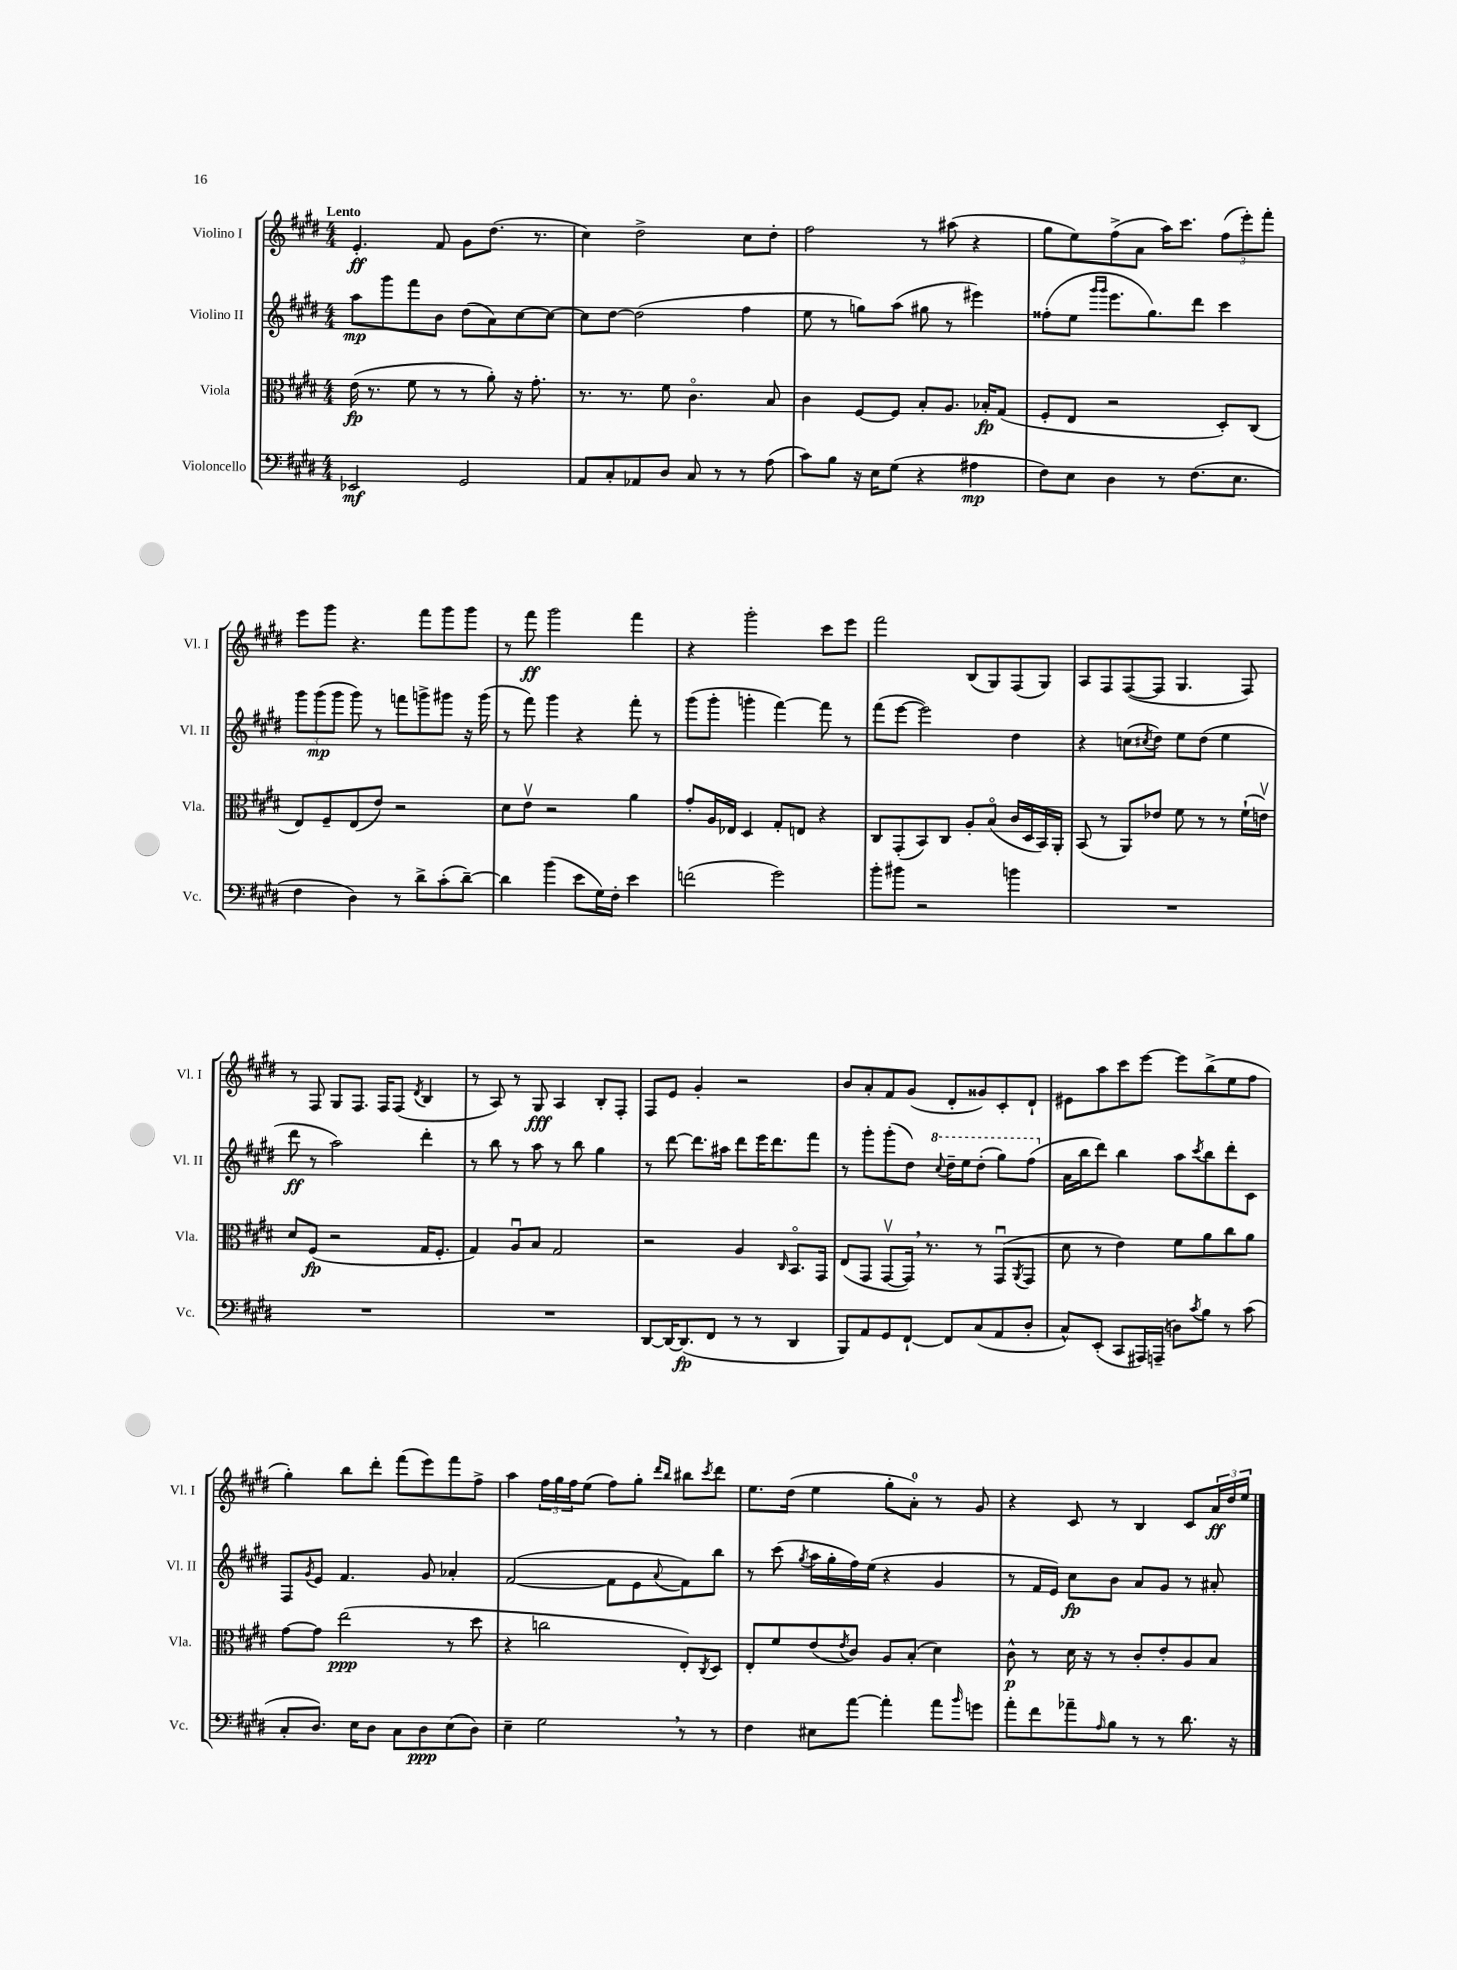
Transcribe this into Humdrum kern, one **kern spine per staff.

**kern	**kern	**kern	**kern
*staff4	*staff3	*staff2	*staff1
*clefF4	*clefC3	*clefG2	*clefG2
*k[f#c#g#d#]	*k[f#c#g#d#]	*k[f#c#g#d#]	*k[f#c#g#d#]
*M4/4	*M4/4	*M4/4	*M4/4
2EE-	(16e	8aa	4.e'
.	8.r	.	.
.	.	8ggg#	.
.	8f#	8fff#	.
.	8r	8b	8f#
2GG#	8r	(8dd#	8g#
.	8a')	8a)	(8.dd#
.	16r	[8cc#	.
.	8.g#'	.	8.r
.	.	8cc#_	.
=	=	=	=
8AA	8.r	8cc#]	4cc#)
8C#'	.	[8dd#	.
.	8.r	.	.
8AA-	.	(2dd#]	2dd#^
8D#	8f#	.	.
8C#	4.c#o	.	.
8r	.	.	.
8r	.	4ff#	8cc#
(8A	8B	.	8dd#'
=	=	=	=
8c#)	4c#	8ee	2ff#
8B	.	8r	.
16r	[8F#	8gg)	.
16E	.	.	.
(8G#	8F#]	(8aa	.
4r	8B'	8gg#	8r
.	8.A	8r	(8aa#
4A#	.	4eee#)	4r
.	16B-'	.	.
.	(8G#	.	.
=	=	=	=
8F#)	8F#'	(8ff##'	8gg#
8E	8E	8ee	8ee)
.	.	16qqggg#	.
.	.	16qqggg#	.
4D#	2r	8.eee	(8ff#^
.	.	.	8a
.	.	8.gg#)	.
8r	.	.	16aa)
.	.	.	8.ccc#
(8.F#	.	8ddd#	.
.	8D#')	4ccc#	(12ff#
8.E	.	.	.
.	.	.	12eee')
.	(8C#	.	.
.	.	.	12fff#'
=	=	=	=
4F#	8E)	12ggg#	8eee
.	.	(12ggg#	.
.	8F#~	.	8ggg#
.	.	12ggg#	.
4D#)	(8E	8ggg#)	4.r
.	8e)	8r	.
8r	2r	8fff	.
8d#^	.	8ggg^	8fff#
(8c#'	.	8ggg#	8ggg#
[8d#~)	.	16r	8ggg#
.	.	(16ggg#	.
=	=	=	=
4d#]	8d#	8r	8r
.	8ev	8fff#)	8fff#
(4b	2r	4ggg#	2ggg#
8e	.	4r	.
16G#)	.	.	.
16F#'	.	.	.
4e	4a	8fff#'	4fff#
.	.	8r	.
=	=	=	=
(2f	8g#'	(8ggg#	4r
.	16A	8ggg#'	.
.	16E-	.	.
.	4D#	4ggg'	2ggg#'
2g#)	8G#'	[4fff#)	.
.	8E	.	.
.	4r	8fff#]	8ccc#
.	.	8r	8eee
=	=	=	=
8b'	8C#	(8fff#	2fff#
8b#	(8GG#'	[8eee	.
2r	8BB)	2eee])	.
.	8C#	.	.
.	8A'	.	(8B
.	(8Bo	.	8G#)
4b	16c#	4dd#	(8F#
.	16D#	.	.
.	16BB)	.	8G#)
.	16AA'	.	.
=	=	=	=
1r	(8BB	4r	8A
.	8r	.	8F#
.	8AA)	(8cc	([8F#
.	.	8qcc#	.
.	8e-	8dd#)	8F#]
.	8f#	8ee	4.G#
.	8r	(8dd#	.
.	8r	4ee	.
.	(16f#`	.	8F#)
.	16ev)	.	.
=	=	=	=
1r	8d#	8ddd#	8r
.	(8F#	8r	8F#
.	2r	2aa)	8G#
.	.	.	8.F#
.	.	.	16F#
.	.	.	(8F#
.	.	.	8qd#
.	16G#	4ddd#'	4B
.	8.F#'	.	.
=	=	=	=
1r	4G#)	8r	8r
.	.	8bb	8A)
.	8Au	8r	8r
.	8B	8aa	8G#
.	2G#	8r	4A
.	.	8bb	.
.	.	4gg#	8B'
.	.	.	8F#'
=	=	=	=
[8DD#	2r	8r	8F#
16DD#_	.	[8ddd#	8e
(8.DD#]	.	.	.
.	.	8.ddd#]	4g#'
8FF#	.	.	.
.	.	16aa#	.
8r	4A	8ddd#	2r
8r	.	16eee	.
.	.	8.ddd#	.
.	16qqC#	.	.
4DD#	8.BBo	.	.
.	.	8fff#	.
.	16GG#	.	.
=	=	=	=
8BBB)	(8E	8r	8b
8AA	8GG#	8ggg#'	8a'
8GG#	[8GG#v	(8ggg#'	8f#
[8FF#`	16GG#])	8dd#)	(8g#
.	8.r	.	.
.	.	8qqccc#	.
8FF#]	.	16ddd#~	8d#'
.	.	16eee	.
(8C#	8r	(8ddd#'	8g##)
8AA	(8GG#u	8ggg#)	8c#'
.	8qAA	.	.
8D#'	8GG#	(8fff#	8d#`
=	=	=	=
8C#^^)	8d#	16a	8e#
.	.	16bb	.
(8EE'	8r	8ddd#)	8aa
8CC#	4e)	4bb	8ccc#
16AAA#)	.	.	[8eee
(16AAA~	.	.	.
8D)	8f#	8aa	8eee]
8qc#	.	8qccc#	.
8B	8a	8bb	(8bb^
8r	8cc#	8ddd#'	8ee
(8c#	8a	8c#	8ff#
=	=	=	=
8C#'	[8g#	8F#	4gg#')
.	.	8qg#	.
8.D#)	8g#]	8e	.
.	(2ee	4.f#	8bb
16E	.	.	.
8D#	.	.	8ddd#'
8C#	.	.	(8fff#
8D#	.	8g#	8eee)
(8E	8r	4a-'	8fff#
8D#)	8dd#	.	8ff#^
=	=	=	=
4E~	4r	([2f#	4aa
2G#	2cc	.	24ff#
.	.	.	24gg#
.	.	.	24ff#
.	.	.	(8ee
.	.	8f#]	8ff#)
.	.	8e	8gg#'
.	.	.	16qqddd#
.	.	8qqa	16qqbb
8r	8E')	8f#)	8bb#
.	8qC#	.	8qccc#
8r	8D#	8bb	8ddd#
=	=	=	=
4F#	8E'	8r	8.ee
.	8f#	(8ccc#	.
.	.	.	(16dd#
.	.	8qgg#	.
8E#	(8e	16aa	4ee
.	.	16gg#'	.
.	8qe	.	.
[8a	8c#)	16ff#)	.
.	.	(16ee	.
4a']	8A	4r	8gg#'
.	(8B'	.	8a')
8a	4d#)	4g#	8r
16qqb	.	.	.
8g	.	.	8g#
=	=	=	=
8a'	8c#^^	8r	4r
8f#	8r	16f#	.
.	.	16e)	.
8a-~	16d#	8cc#	8c#
.	16r	.	.
16qqA	.	.	.
8B	8r	8b	8r
8r	8c#'	8a	4B
8r	8e'	8g#	.
8.d#	8A	8r	8c#
.	8B	8a#'	24a
.	.	.	24dd#
16r	.	.	.
.	.	.	24ee
==	==	==	==
*-	*-	*-	*-
